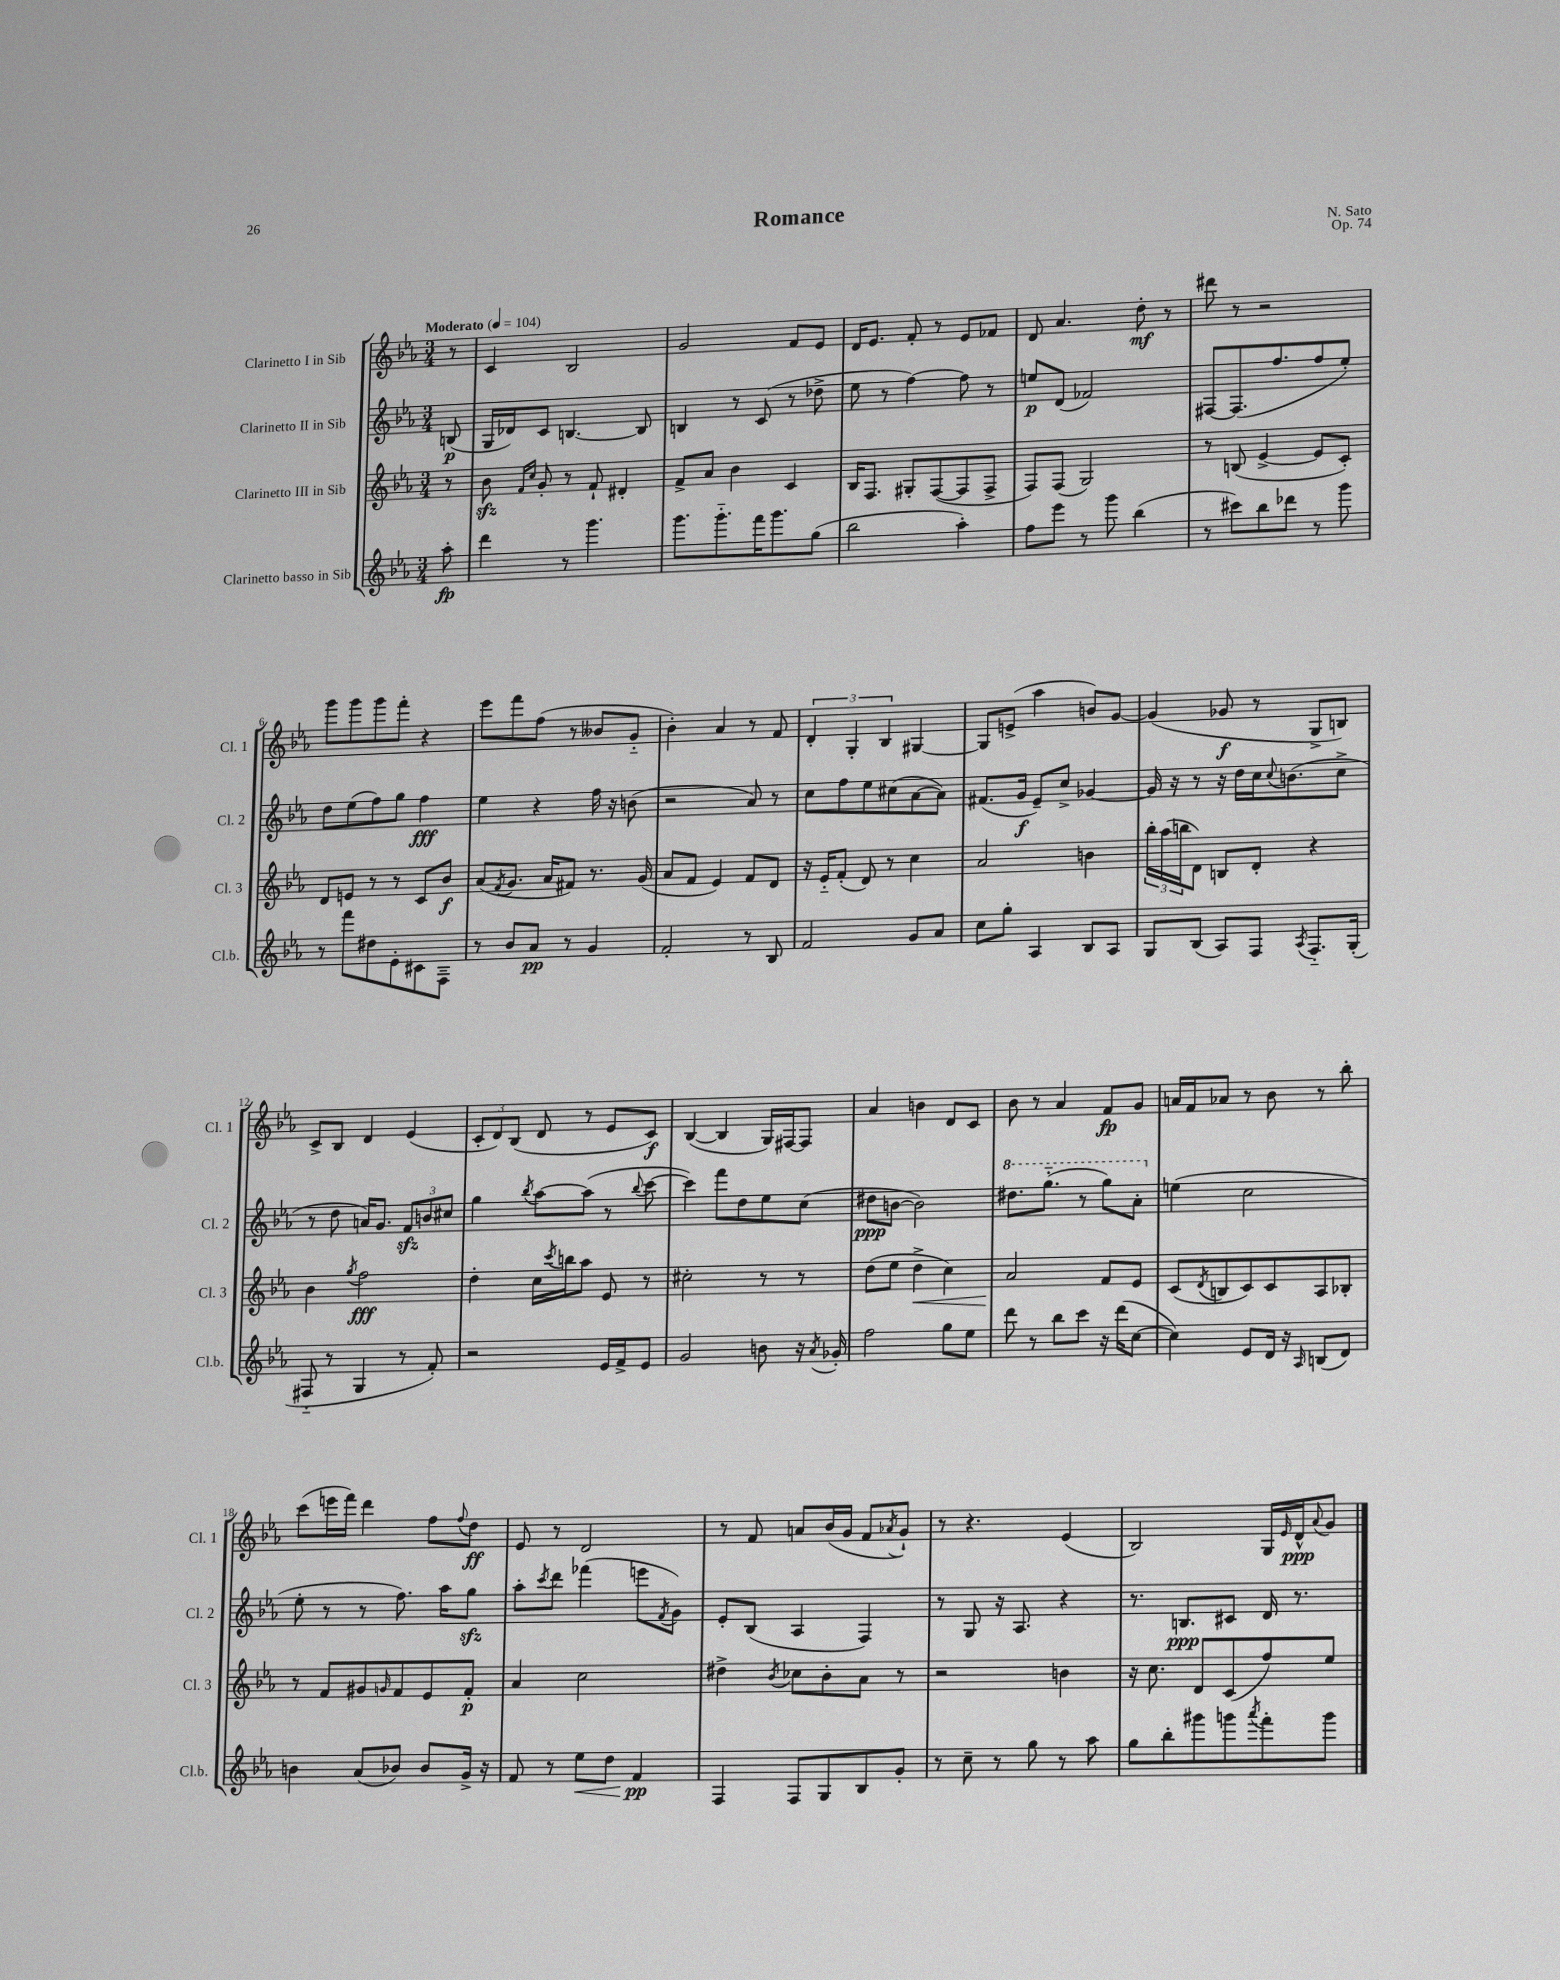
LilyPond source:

\header { title = "Romance" composer = "N. Sato" opus = "Op. 74" }
<<
\new StaffGroup <<
\new Staff = "s0" \with { instrumentName = "Clarinetto I in Sib" shortInstrumentName = "Cl. 1" } {
    \clef treble \key ees \major \numericTimeSignature \time 3/4 \partial 8 \tempo "Moderato" 4 = 104
    r8 |
    c'4 bes2 |
    g'2 f'8 ees'8 |
    d'16 ees'8. f'8-. r8 ees'8 fes'8 |
    d'8 aes'4. d''8-.\mf r8 |
    dis'''8 r8 r2 |
    g'''8 g'''8 g'''8 f'''8-. r4 |
    ees'''8 f'''8 f''8( r8 beses'8 g'8-_ |
    bes'4-.) aes'4 r8 f'8 |
    \tuplet 3/2 { d'4-. g4-. bes4 } gis4~ |
    gis8 e'8->( aes''4 b'8) g'8~ |
    g'4( ges'8\f r8 g8-> b8) |
    c'8-> bes8 d'4 ees'4( |
    \tuplet 3/2 { c'8-. d'8) bes8( } d'8 r8 ees'8 c'8\f) |
    bes4~( bes4 g16) fis16~ fis8 |
    aes'4 b'4 d'8 c'8 |
    bes'8 r8 aes'4 f'8\fp g'8 |
    a'16 f'16 aes'8 r8 bes'8 r8 bes''8-. |
    c'''8( e'''16 f'''16) d'''4 f''8 \appoggiatura { f''8 } d''8\ff |
    ees'8 r8 d'2 |
    r8 f'8 a'8 bes'16( g'16 f'8 \acciaccatura { aes'8 } g'8-!) |
    r8 r4. ees'4( |
    bes2) g16 \grace { ees'16 } d'16-^\ppp \appoggiatura { aes'8 } g'8 \bar "|." |
}
\new Staff = "s1" \with { instrumentName = "Clarinetto II in Sib" shortInstrumentName = "Cl. 2" } {
    \clef treble \key ees \major \numericTimeSignature \time 3/4 \partial 8
    b8\p( |
    g16 des'16) c'8 b4.~ b8 |
    b4 r8 c'8( r8 des''8-> |
    ees''8 r8 f''4~) f''8 r8 |
    e''8\p d'8( fes'2) |
    fis8~ fis8.( f''8. f''8 ees''8-.) |
    d''8 ees''8( f''8) g''8 f''4\fff |
    ees''4 r4 f''16 r16 b'8( |
    r2 aes'8) r8 |
    c''8 f''8 ees''8 cis''8( aes'8~ aes'8) |
    fis'8.( g'16\f ees'8--) c''8-> ges'4~ |
    ges'16 r16 r8 r16 d''16 c''16 \appoggiatura { c''8 } b'8.( c''8-> |
    r8 d''8 a'16) g'8. \tuplet 3/2 { f'8\sfz b'8 cis''8 } |
    g''4 \acciaccatura { bes''8 } aes''8~ aes''8( r8 \appoggiatura { bes''8 } c'''8~ |
    c'''4) f'''8 d''8 ees''8 c''8( |
    dis''8\ppp b'8~ b'2) |
    \ottava #1 dis'''8. g'''8.-_( r8 g'''8) aes''8-. \ottava #0 |
    e''4( c''2 |
    ees''8-. r8 r8 f''8.) aes''16 g''8\sfz |
    aes''8-. \acciaccatura { c'''8 } d'''8 fes'''4( e'''8 \acciaccatura { f'8 } g'8) |
    ees'8-. bes8( aes4 f4) |
    r8 g8 r16 aes8. r4 |
    r8. b8.\ppp cis'8 d'16 r8. \bar "|." |
}
\new Staff = "s2" \with { instrumentName = "Clarinetto III in Sib" shortInstrumentName = "Cl. 3" } {
    \clef treble \key ees \major \numericTimeSignature \time 3/4 \partial 8
    r8 |
    bes'8\sfz \grace { f'16 c''16 } g'8-. r8 f'8-! dis'4-. |
    f'8-> aes'8 bes'4 c'4 |
    bes16 f8. gis8-. f8~( f8 f8-> |
    f8) f8( g2) |
    r8 b8( ees'4~-> ees'8 c'8-.) |
    d'8 e'8 r8 r8 c'8 bes'8\f |
    aes'8( \acciaccatura { f'8 } g'8. aes'16 fis'8) r8. g'16( |
    aes'8 f'8 ees'4) f'8 d'8 |
    r16 ees'16-_ f'8-.( d'8) r8 c''4 |
    aes'2 b'4 |
    \tuplet 3/2 { bes''16-. aes''16( b''16 } d'8) b8 d'8-. r4 |
    bes'4 \acciaccatura { g''8 } f''2\fff |
    d''4-. c''16 \acciaccatura { c'''8 } b''16 aes''8 ees'8 r8 |
    cis''2-. r8 r8 |
    d''8( ees''8 d''4->\< c''4) |
    aes'2\! f'8 ees'8 |
    c'8( \acciaccatura { d'8 } b8 c'8) c'8 aes8 bes8-. |
    r8 f'8 gis'8 \grace { g'16 } f'8 ees'8 f'8-.\p |
    aes'4 c''2 |
    dis''4-> \acciaccatura { bes'8 } ces''8 bes'8-. aes'8 r8 |
    r2 b'4 |
    r16 c''8. d'8 c'8( f''8) ees''8 \bar "|." |
}
\new Staff = "s3" \with { instrumentName = "Clarinetto basso in Sib" shortInstrumentName = "Cl.b." } {
    \clef treble \key ees \major \numericTimeSignature \time 3/4 \partial 8
    aes''8-.\fp |
    d'''4 r8 g'''4. |
    g'''8. g'''8.-_ f'''16 g'''8. g''8( |
    bes''2 aes''4-.) |
    f''8 ees'''8 r8 g'''8 bes''4( |
    r8 cis'''8) bes''8 des'''8 r8 g'''8 |
    r8 f'''8 dis''8 ees'8-. cis'8 f8-- |
    r8 bes'8 aes'8\pp r8 g'4 |
    f'2-. r8 bes8 |
    f'2 g'8 aes'8 |
    c''8 g''8-. aes4 bes8 aes8 |
    g8 bes8( aes8) f8 \acciaccatura { aes8 } f8.-_ g16-.( |
    fis8-_ r8 g4 r8 f'8-.) |
    r2 ees'16 f'16-> ees'8 |
    g'2 b'8 r16 \acciaccatura { aes'8 } ges'16-. |
    f''2 g''8 ees''8 |
    d'''8 r8 bes''8 c'''8 r16 d'''16( c''8~ |
    c''4) ees'8 d'16 r16 \grace { aes16 } b8( d'8) |
    b'4 aes'8( bes'8) bes'8 g'16-> r16 |
    f'8 r8 ees''8\< d''8 f'4\pp\! |
    f4 f8 g8 bes8 g'8-. |
    r8 c''8-- r8 g''8 r8 aes''8 |
    g''8 bes''8-. gis'''8 g'''8 \acciaccatura { aes'''8 } f'''8-. g'''8 \bar "|." |
}
>>
>>
